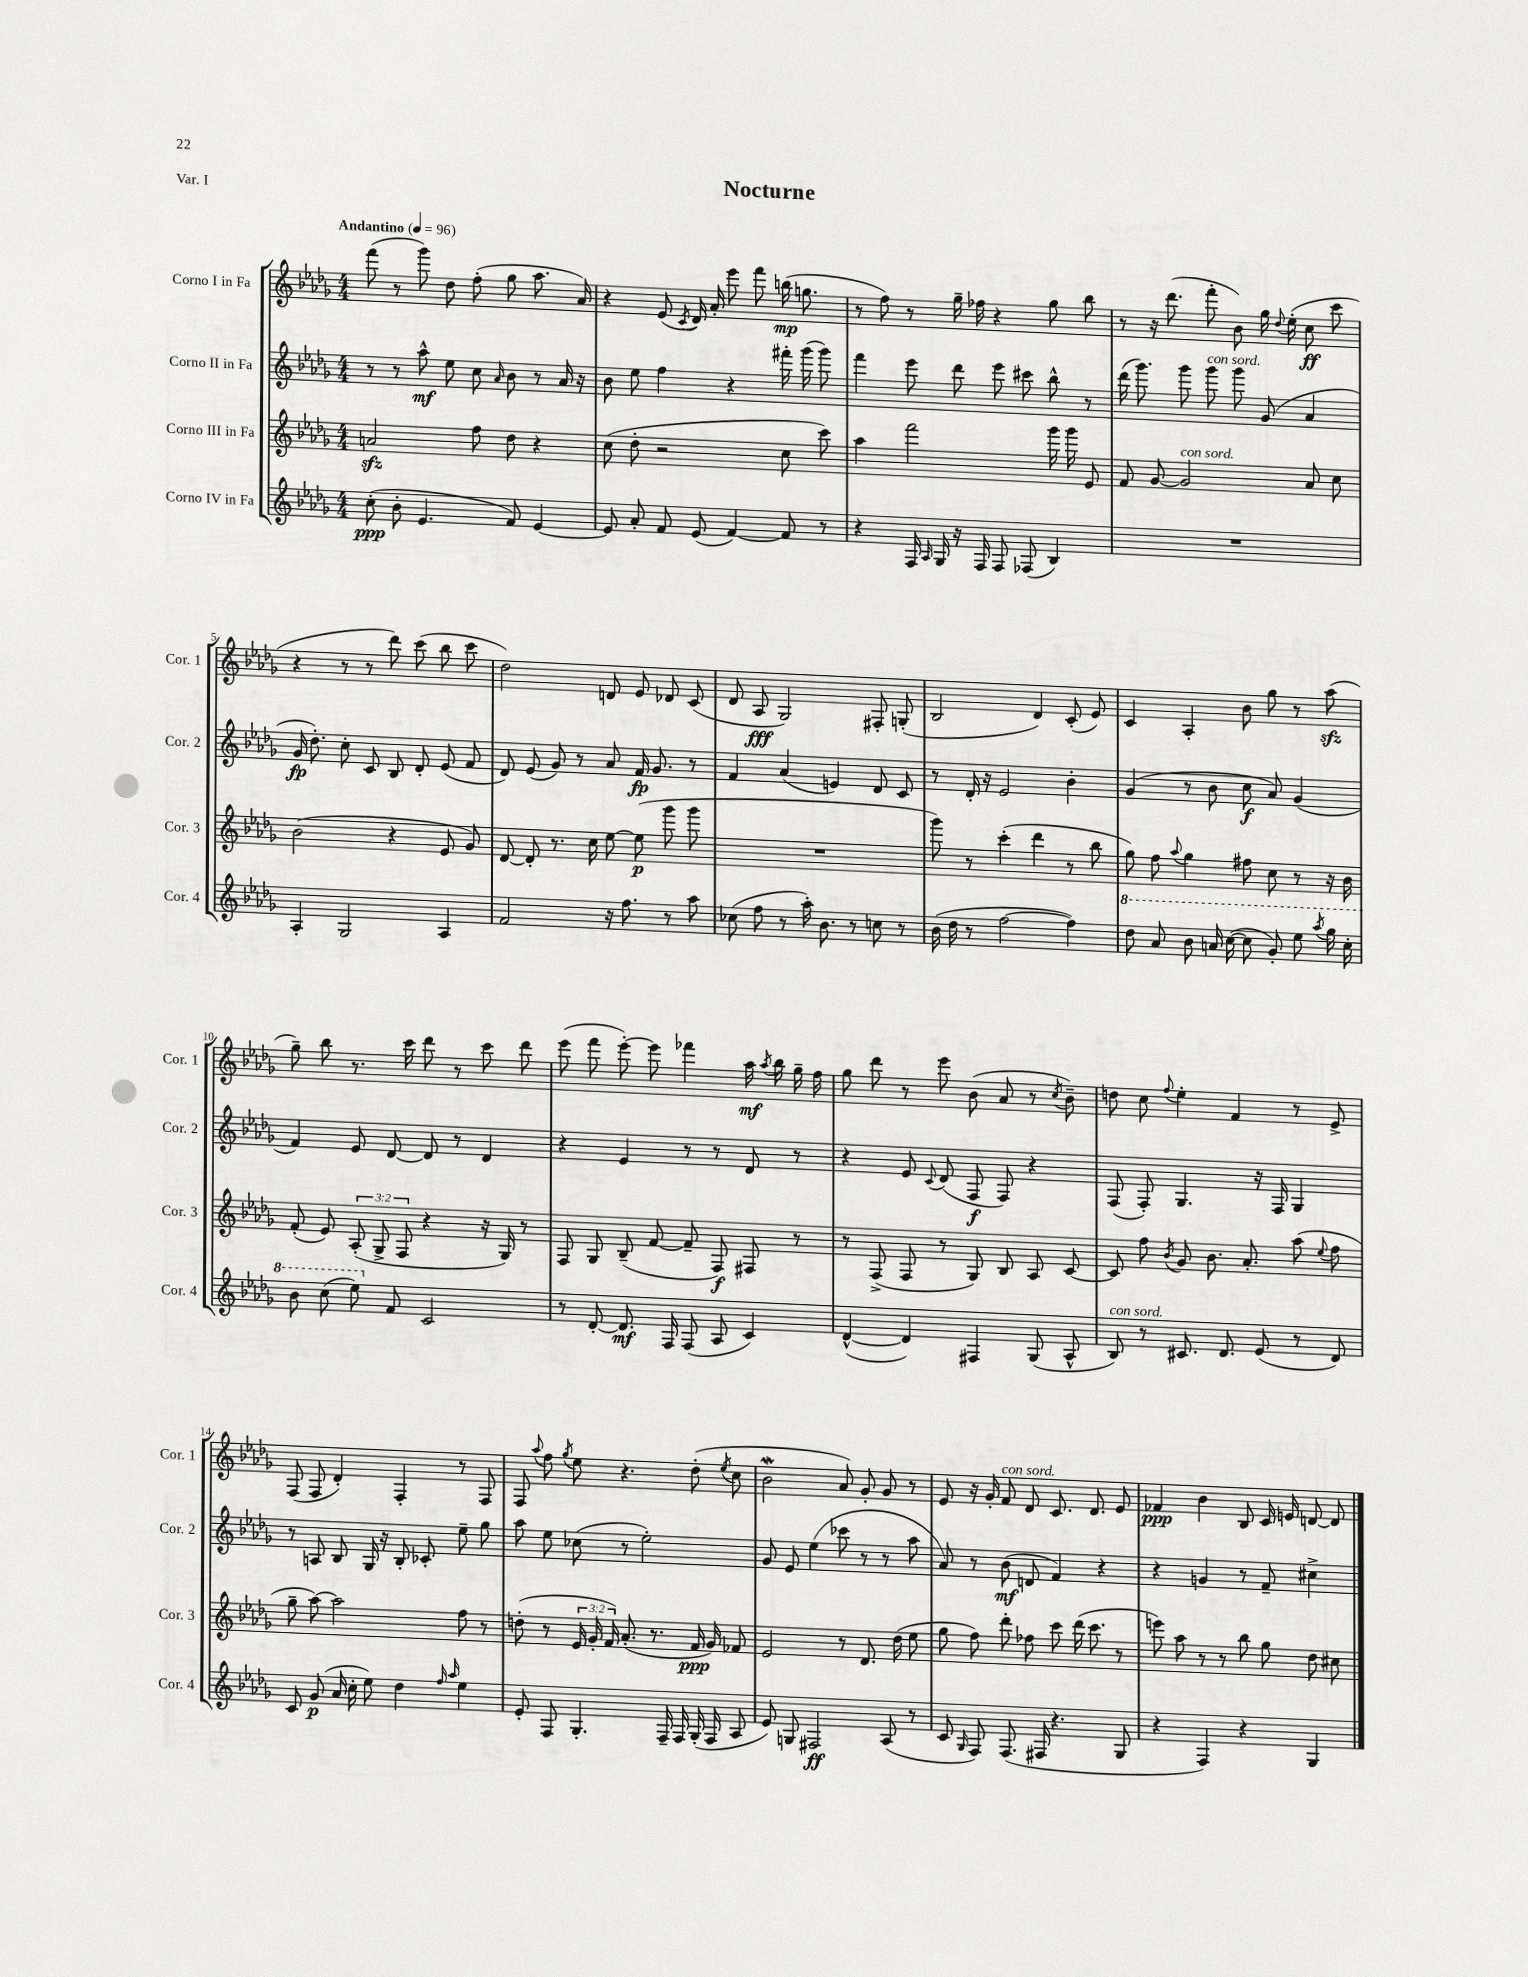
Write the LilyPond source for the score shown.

\header { title = "Nocturne" piece = "Var. I" }
<<
\new StaffGroup <<
\new Staff = "s0" \with { instrumentName = "Corno I in Fa" shortInstrumentName = "Cor. 1" } {
    \clef treble \key des \major \numericTimeSignature \time 4/4 \tempo "Andantino" 4 = 96
    \autoBeamOff f'''8( r8 ges'''8) des''8 f''8-.( ges''8 aes''8. aes'16) |
    r4 ees'8( \acciaccatura { c'8 } des'16) aes'16-. ees'''8 f'''8 b''16\mp( g''8. |
    r8 f''8) r8 ges''16-- fes''16 r4 ges''8 bes''8 |
    r8 r16 des'''8.( f'''8-. bes'8) ges''16 \appoggiatura { des''8 } ees''16-.( c''8\ff c'''8 |
    r4 r8 r8 des'''8) c'''8( bes''8 c'''8 |
    des''2) d'8 ees'8 des'8 c'8( |
    des'8 aes8\fff ges2) fis8-. g8-.( |
    bes2 des'4) c'8-.( ees'8) |
    c'4 aes4-. bes'8 ges''8 r8 aes''8\sfz( |
    ges''8--) bes''8 r8. c'''16 des'''8 r8 c'''8 des'''8 |
    ees'''8( f'''8 ees'''8~-.) ees'''8 fes'''4 aes''16\mf \acciaccatura { aes''8 } bes''16 ges''16-- f''16 |
    ges''8 des'''8 r8 ees'''8 bes'8( aes'8 r8 \acciaccatura { c''8 } bes'8--) |
    d''8 c''8 \appoggiatura { f''8 } ees''4-. f'4 r8 ees'8-> |
    f8( f8 des'4-.) f4-. r8 f8 |
    f8 \appoggiatura { aes''8 } f''8 \acciaccatura { ges''8 } ees''8 r4. des''8-.( \acciaccatura { ees''8 } c''8 |
    bes'2\mordent aes'8) ges'8-. ges'8 r8 |
    ees'8 r16 ges'16-. f'8^\markup { \italic "con sord." } des'8 c'8. des'8. ees'8 |
    fes'4\ppp bes'4 bes8 c'16 e'16 d'8~ d'8 \bar "|." |
}
\new Staff = "s1" \with { instrumentName = "Corno II in Fa" shortInstrumentName = "Cor. 2" } {
    \clef treble \key des \major \numericTimeSignature \time 4/4
    \autoBeamOff r8 r8 aes''8-^\mf ees''8 c''8 \grace { aes'16 } bes'8 r8 aes'16 r16 |
    bes'8 ees''8 f''4 r4 fis'''16-. ges'''16( ges'''8) |
    f'''4 ees'''8 des'''8 ees'''8 cis'''8 bes''8-^ r8 |
    des'''16( ges'''8.) ges'''8 ges'''8^\markup { \italic "con sord." } ges'''8 ges'8( aes'4 |
    ges'16\fp des''8.-.) c''8-. c'8 bes8 des'8-. ees'8( f'8 |
    des'8) ees'8( ges'8) r8 aes'8 f'16\fp ges'8. r8 |
    f'4 aes'4( e'4) des'8 c'8 |
    r8 des'16-. r16 ees'2 bes'4-. |
    ges'4( r8 bes'8 c''8\f aes'8) ges'4( |
    f'4) ees'8 des'8~ des'8 r8 des'4 |
    r4 ees'4 r8 r8 des'8 r8 |
    r4 ees'8 \appoggiatura { c'8 } des'8( f8\f f8) r4 |
    f8( f8-.) ges4. r16 f16 ges4 |
    r8 a8 bes8 ges16 r16 bes8-. ces'8-. ees''8-- ges''8 |
    aes''8 ees''8 ces''8( r8 ees''2-.) |
    ges'8 ees'8 ees''4( ces'''8 r8 r8 aes''8 |
    aes'8) r8 bes'8\mf( d'8 f'4) r4 |
    r4 g'4 r8 f'8-- cis''4-> \bar "|." |
}
\new Staff = "s2" \with { instrumentName = "Corno III in Fa" shortInstrumentName = "Cor. 3" } {
    \clef treble \key des \major \numericTimeSignature \time 4/4 \override Staff.TupletNumber.text = #tuplet-number::calc-fraction-text
    \autoBeamOff a'2\sfz f''8 des''8 r4 |
    c''8( des''8-. r2 c''8 c'''8) |
    aes''4 f'''2 ges'''16 ges'''16 ees'8 |
    f'8 ges'8~ ges'2^\markup { \italic "con sord." } aes'8 c''8 |
    bes'2( r4 ees'8 ges'8) |
    des'8~ des'8-. r8. c''16 ees''8~ ees''8\p( ges'''8 ges'''8 |
    R1 |
    ges'''8) r8 c'''4-.( des'''4 r8 bes''8 |
    ges''8) f''8 \appoggiatura { aes''8 } ges''4 fis''8 c''8 r8 r16 bes'16 |
    f'8-.( ees'8) \tuplet 3/2 { aes8-.( ges8-> f8 } r4 r16 ges16) r8 |
    f8 ges8 bes8--( f'8~ f'8-- f8\f) fis8 r8 |
    r8 f8->( f8 r8 ges8) bes8 aes8 c'8~ |
    c'8 f''8 \acciaccatura { bes'8 } ges'8 bes'8. aes'8.-. aes''8( \appoggiatura { ees''8 } f''8 |
    ges''8-- aes''8~) aes''2 f''8 r8 |
    d''8-.( r8 \tuplet 3/2 { ees'16 ges'16-. f'16) } aes'8.-.( r8. f'16\ppp ges'16) fes'8 |
    ees'2 r8 des'8. des''16( ees''8 |
    ges''8 f''8) des'''8-. fes''8 c'''8 des'''16( c'''8. r8 |
    e'''8) aes''8 r8 r8 bes''8 ges''8 des''8 cis''8 \bar "|." |
}
\new Staff = "s3" \with { instrumentName = "Corno IV in Fa" shortInstrumentName = "Cor. 4" } {
    \clef treble \key des \major \numericTimeSignature \time 4/4
    \autoBeamOff c''8-.\ppp( bes'8-. ees'4. f'8) ees'4~ |
    ees'8 aes'8-. f'8 ees'8( f'4~) f'8 r8 |
    r4 f16 \grace { aes16 } ges16 r16 f16 f8 fes8( bes4) |
    R1 |
    aes4-. ges2 aes4 |
    f'2 r16 f''8. r8 aes''8 |
    ces''8( f''8 r8 aes''16-.) bes'8. r8 c''8 r8 |
    bes'16( des''16 r8 f''2~ f''4) |
    \ottava #1 des'''8 aes''8 bes''8 a''16 c'''16~( c'''8 ges''8-.) ees'''8 \acciaccatura { aes'''8 } ges'''16 c'''16-. |
    bes''8 c'''8( ees'''8) \ottava #0 f'8 c'2 |
    r8 des'8~-. des'8.\mf f16 f8( aes8 c'4) |
    des'4~-^( des'4) fis4 ges8( aes8-^ |
    bes8^\markup { \italic "con sord." }) r8 cis'8. des'8. ees'8( r8 des'8) |
    c'8 ges'8\p( aes'16 c''16-. ees''8) des''4 \grace { f''16 aes''16 } ees''4 |
    ees'8-. f8 ges4.-. f16-- f16 ges16-.( f16 aes8 |
    ees'8) g8 fis2\ff aes8( r8 |
    c'8 \grace { ges16 } f8) f8.( fis16 r4. ges8 |
    r4 f4) r4 ges4 \bar "|." |
}
>>
>>
